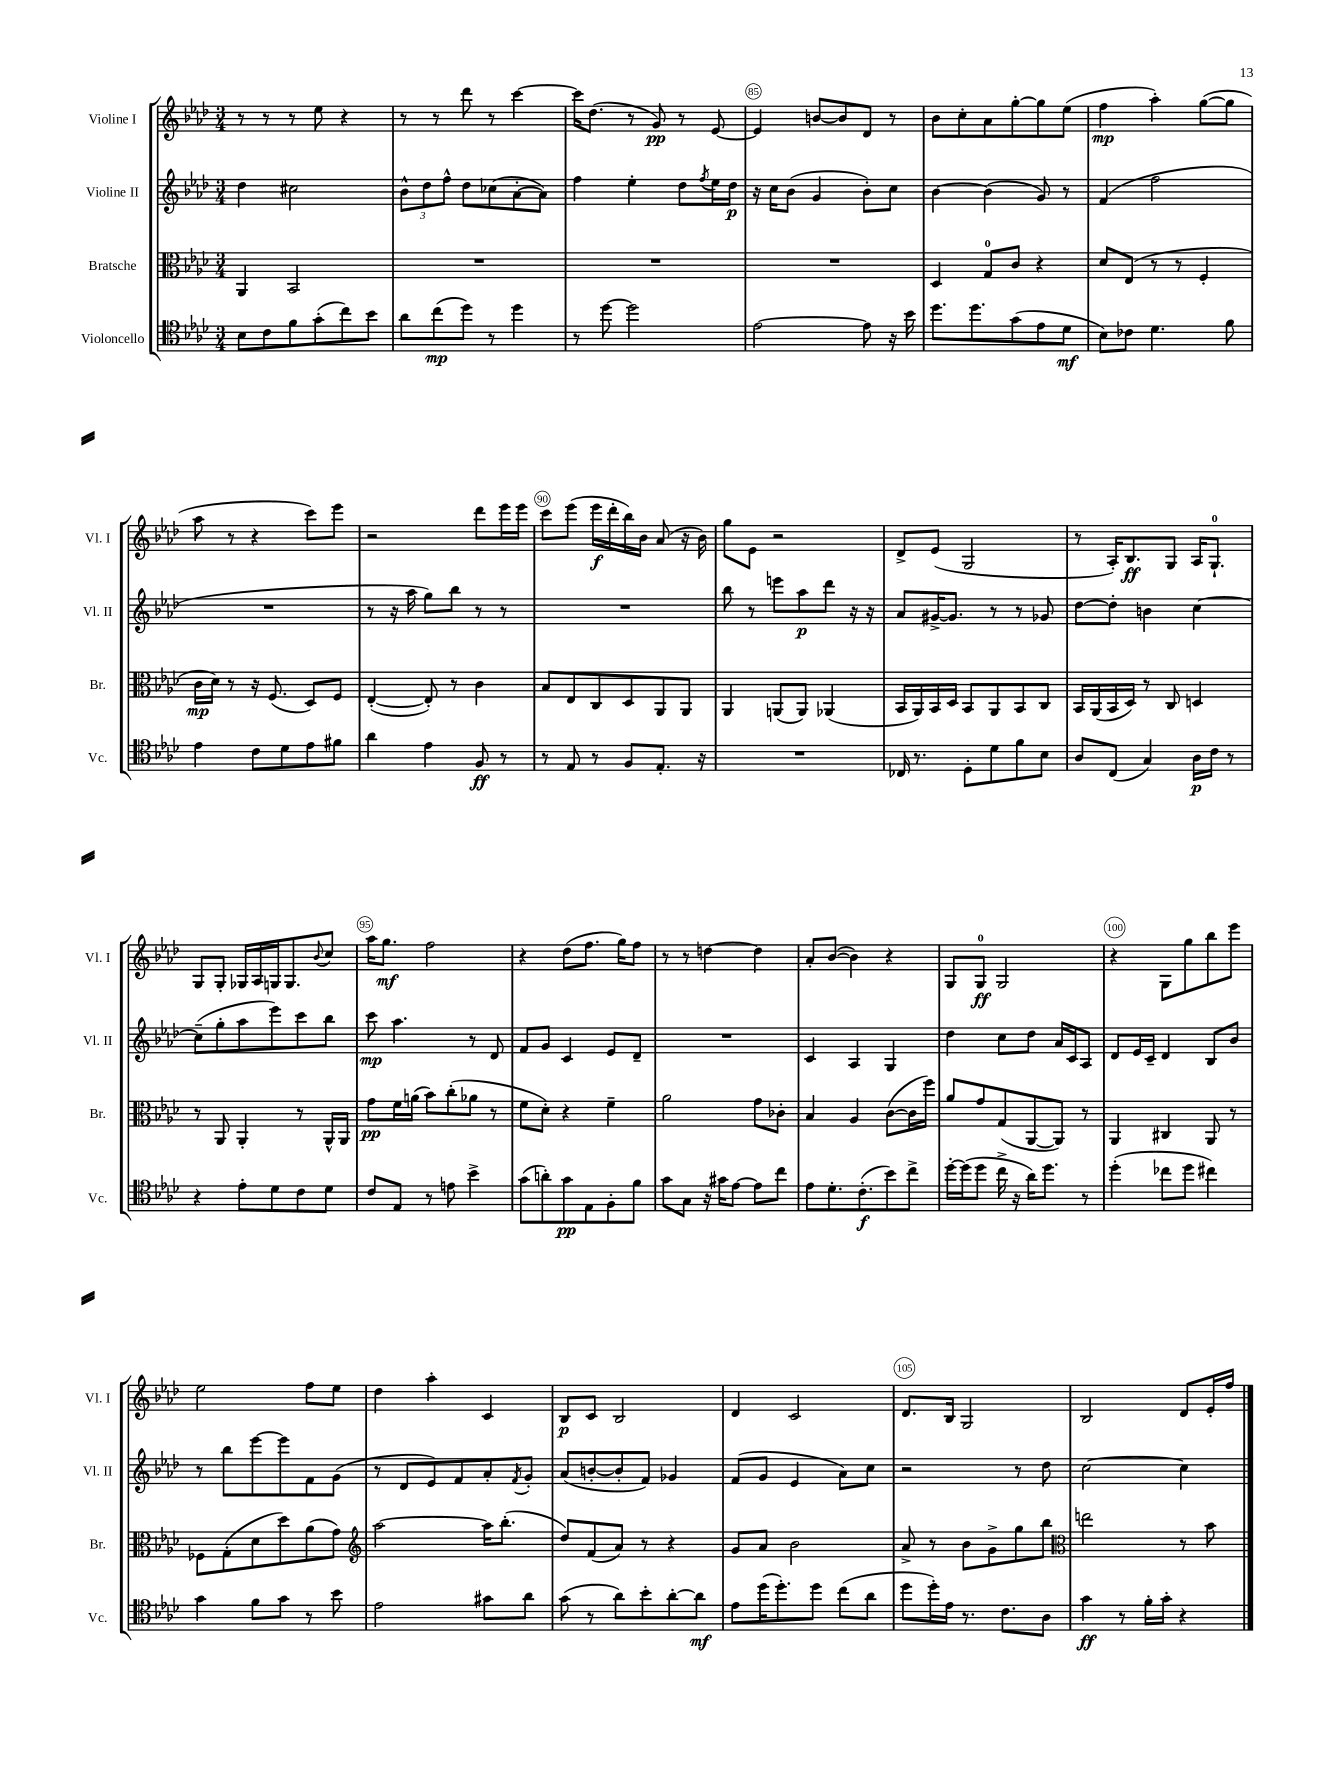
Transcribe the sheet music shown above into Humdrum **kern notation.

**kern	**kern	**kern	**kern
*staff4	*staff3	*staff2	*staff1
*clefC4	*clefC3	*clefG2	*clefG2
*k[b-e-a-d-]	*k[b-e-a-d-]	*k[b-e-a-d-]	*k[b-e-a-d-]
*M3/4	*M3/4	*M3/4	*M3/4
8B-	4AA-	4dd-	8r
8c	.	.	8r
8f	2BB-	2cc#	8r
(8g'	.	.	8ee-
8cc)	.	.	4r
8b-	.	.	.
=	=	=	=
8a-	2.r	12b-^^	8r
.	.	12dd-	.
(8cc	.	.	8r
.	.	12ff^^	.
8dd-)	.	8dd-	8ddd-
8r	.	(8cc-	8r
4dd-	.	[8a-'	[4ccc
.	.	8a-])	.
=	=	=	=
8r	2.r	4ff	16ccc]
.	.	.	(8.dd-
[8dd-	.	.	.
2dd-]	.	4ee-'	8r
.	.	.	8g)
.	.	8dd-	8r
.	.	8qff	.
.	.	16ee-	[8e-
.	.	16dd-	.
=	=	=	=
[2e-	2.r	16r	4e-]
.	.	16cc	.
.	.	(8b-	.
.	.	4g	[8b
.	.	.	8b]
8e-]	.	8b-')	8d-
16r	.	8cc	8r
16b-	.	.	.
=	=	=	=
8.dd-	4D-	[4b-	8b-
.	.	.	8cc'
8.dd-	.	.	.
.	8G	(4b-]	8a-
(8g	8c	.	[8gg'
8e-	4r	8g)	8gg]
8d-	.	8r	(8ee-
=	=	=	=
8B-)	8d-	(4f	4ff
8c-	(8E-	.	.
4.d-	8r	2ff	4aa-')
.	8r	.	.
.	4F'	.	([8gg
8f	.	.	8gg]
=	=	=	=
4e-	16c	2.r	8aa-
.	16d-)	.	.
.	8r	.	8r
8c	16r	.	4r
.	(8.F	.	.
8d-	.	.	.
8e-	8D-)	.	8ccc)
8f#	8F	.	8eee-
=	=	=	=
4a-	([4E-'	8r	2r
.	.	16r	.
.	.	16aa-	.
4e-	8E-'])	8gg)	.
.	8r	8bb-	.
8F	4c	8r	8ddd-
8r	.	8r	16eee-
.	.	.	16eee-
=	=	=	=
8r	8B-	2.r	8ccc
8E-	8E-	.	(8eee-
8r	8C	.	16eee-
.	.	.	16ddd-'
8F	8D-	.	16bb-)
.	.	.	16b-
8.E-'	8AA-	.	(8a-
.	8AA-	.	16r
16r	.	.	16b-)
=	=	=	=
2.r	4AA-	8bb-	8gg
.	.	8r	8e-
.	(8AA	8eee	2r
.	8AA)	8aa-	.
.	(4AA-	8ddd-	.
.	.	16r	.
.	.	16r	.
=	=	=	=
16C-	16BB-	8a-	8d-^
8.r	16AA-)	.	.
.	16BB-	[16g#^	(8e-
.	16D-	8.g#]	.
8D-'	8BB-	.	2G
8d-	8AA-	8r	.
8f	8BB-	8r	.
8B-	8C	8g-	.
=	=	=	=
8A-	16BB-	[8dd-	8r
.	(16AA-	.	.
(8C	16BB-	8dd-']	16A-')
.	16D-)	.	8.B-
4G)	8r	4b	.
.	8C	.	8G
16A-	4D	[4cc	16A-
16c	.	.	8.G`
8r	.	.	.
=	=	=	=
4r	8r	(8cc~]	8G
.	8AA-	8gg'	8G'
8e-'	4AA-'	8aa-	16G-
.	.	.	16A-
8d-	.	8eee-)	16G
.	.	.	8.G
8c	8r	8ccc	.
.	.	.	8qqb-
8d-	16AA-^^	8bb-	8cc
.	16AA-	.	.
=	=	=	=
8c	8g	8ccc	16aa-
.	.	.	8.gg
8E-	16f	4.aa-	.
.	(16a	.	.
8r	8b-)	.	2ff
8e	(8cc'	.	.
4b-^	8a-	8r	.
.	8r	8d-	.
=	=	=	=
(8g	8f	8f	4r
8a')	8d-')	8g	.
8g	4r	4c	(8dd-
8E-	.	.	8.ff
8F'	4f~	8e-	.
.	.	.	16gg)
8f	.	8d-~	8ff
=	=	=	=
8g	2a-	2.r	8r
8G	.	.	8r
16r	.	.	[4dd
16g#	.	.	.
[8e-	.	.	.
8e-]	8g	.	4dd]
8cc	8c-'	.	.
=	=	=	=
8e-	4B-	4c	8a-'
8.d-'	.	.	([8b-
.	4A-	4A-	4b-])
(8.c'	.	.	.
8b-)	([8c	4G	4r
8cc^	16c]	.	.
.	16ff)	.	.
=	=	=	=
[16dd-'	8a-	4dd-	8G
(16dd-]	.	.	.
8dd-	8g	.	8G
16cc^	(8G	8cc	2G
16r	.	.	.
16a-)	[8AA-	8dd-	.
8.dd-	.	.	.
.	8AA-])	16a-	.
.	.	16c	.
8r	8r	8A-	.
=	=	=	=
(4dd-'	4AA-	8d-	4r
.	.	16e-	.
.	.	16c~	.
8cc-	4C#	4d-	8G
8dd-	.	.	8gg
4cc#)	8AA-	8B-	8bb-
.	8r	8b-	8eee-
=	=	=	=
4g	8F-	8r	2ee-
.	(8G'	8bb-	.
8f	8d-	[8eee-	.
8g	8dd-)	8eee-]	.
8r	(8a-	8f	8ff
8b-	8g)	(8g	8ee-
=	=	=	=
*	*clefG2	*	*
2e-	[2aa-	8r	4dd-
.	.	8d-	.
.	.	8e-)	4aa-'
.	.	8f	.
8g#	16aa-]	8a-'	4c
.	(8.bb-'	.	.
.	.	8qf	.
8a-	.	8g'	.
=	=	=	=
(8g	8dd-)	(8a-	8B-
8r	(8f	[8b'	8c
8a-)	8a-)	8b']	2B-
8b-'	8r	8f)	.
[8a-'	4r	4g-	.
8a-]	.	.	.
=	=	=	=
8e-	8g	(8f	4d-
(16dd-	8a-	8g	.
8.dd-')	.	.	.
.	2b-	4e-	2c
8dd-	.	.	.
(8cc	.	8a-)	.
8a-	.	8cc	.
=	=	=	=
8dd-	8a-^	2r	8.d-
16dd-')	8r	.	.
16e-	.	.	16B-
8.r	8b-	.	2G
.	8g^	.	.
8.c	.	.	.
.	8gg	8r	.
8A-	8bb-	8dd-	.
=	=	=	=
*	*clefC3	*	*
4g	2ee	[2cc	2B-
8r	.	.	.
16f'	.	.	.
16g'	.	.	.
4r	8r	4cc]	8d-
.	8b-	.	16e-'
.	.	.	16ff
==	==	==	==
*-	*-	*-	*-
